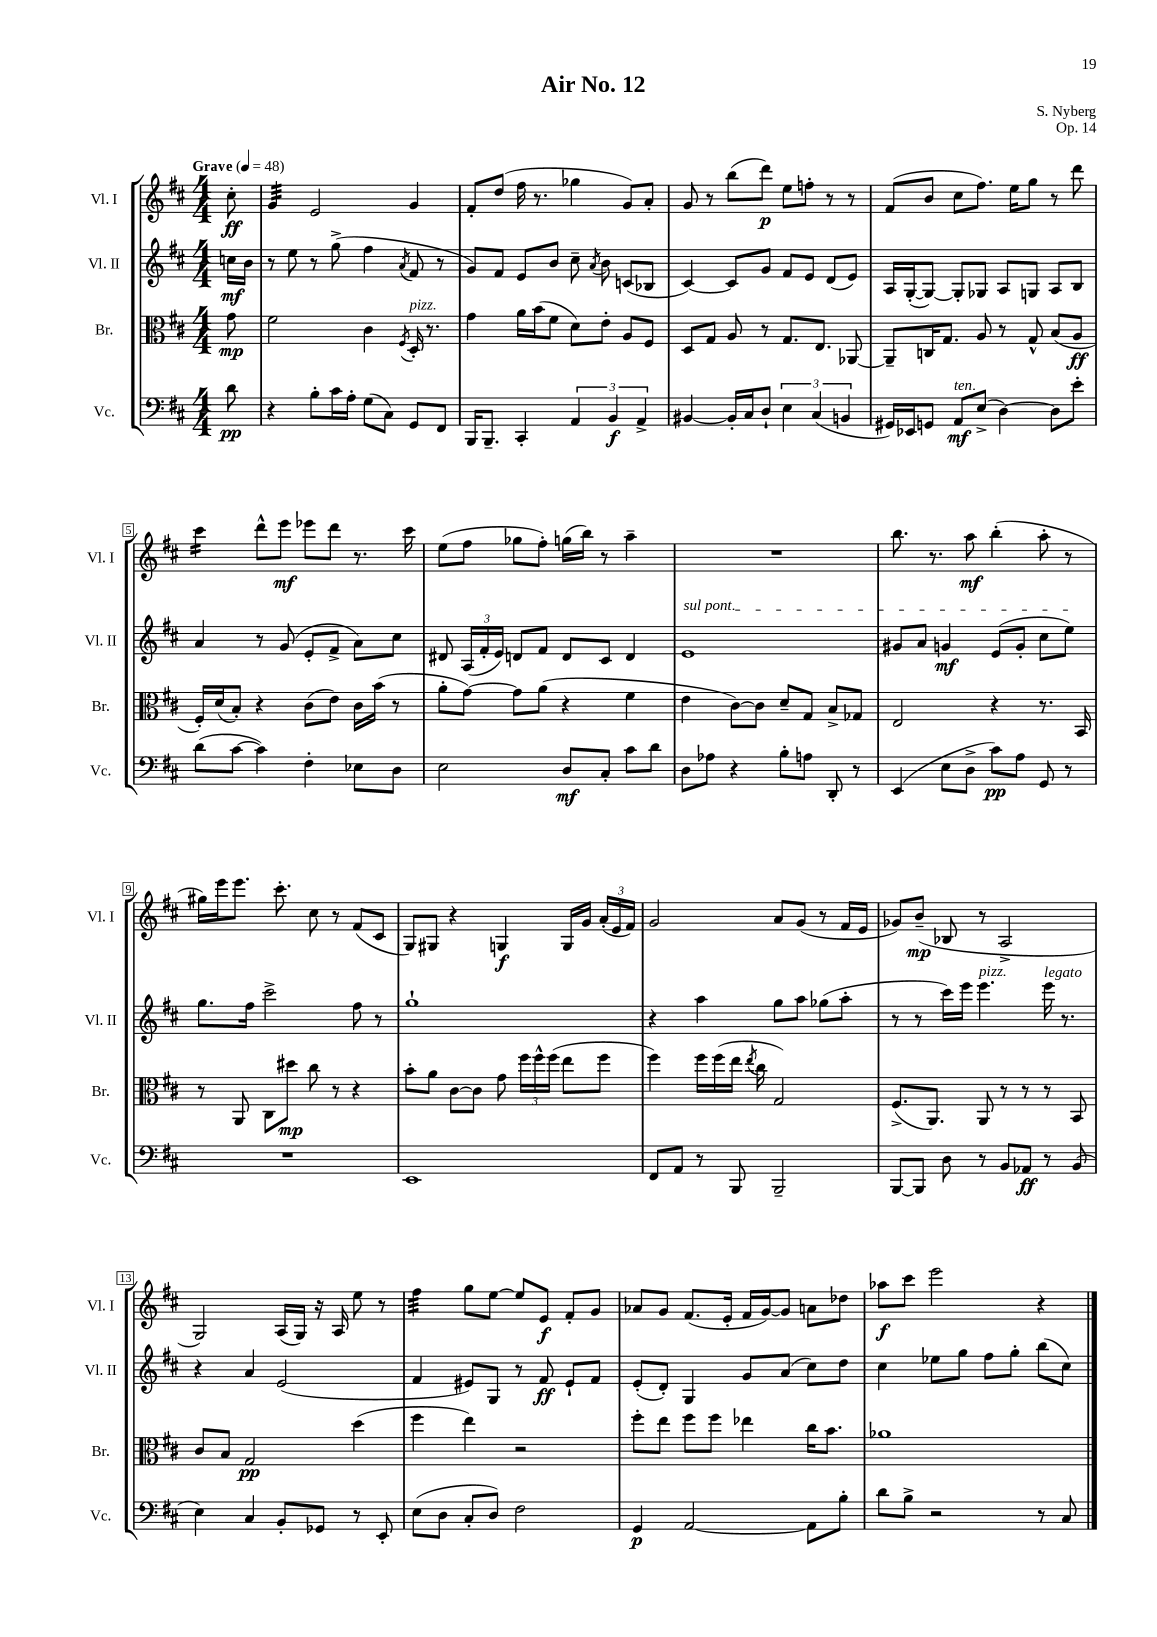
\header { title = "Air No. 12" composer = "S. Nyberg" opus = "Op. 14" }
<<
\new StaffGroup <<
\new Staff = "s0" \with { instrumentName = "Vl. I" shortInstrumentName = "Vl. I" } {
    \clef treble \key d \major \numericTimeSignature \time 4/4 \partial 8 \tempo "Grave" 4 = 48
    \autoBeamOff cis''8-.\ff |
    g'4:32 e'2 g'4 |
    fis'8[-. d''8]( fis''16 r8. ges''4 g'8[) a'8]-. |
    g'8 r8 b''8[( d'''8]\p) e''8[ f''8]-. r8 r8 |
    fis'8[( b'8] cis''8[ fis''8.]) e''16[ g''8] r8 d'''8 |
    cis'''4:16 d'''8[-^ e'''8]\mf ees'''8[ d'''8] r8. cis'''16 |
    e''8[( fis''8] ges''8[ fis''8]-.) g''16[( b''16]) r8 a''4-- |
    R1 |
    b''8. r8. a''8\mf b''4-.( a''8-. r8 |
    gis''16[) e'''16 e'''8.] cis'''8.-. cis''8 r8 fis'8[( cis'8] |
    g8[) gis8] r4 g4\f g16[ g'16] \tuplet 3/2 { a'16[-.( e'16 fis'16]) } |
    g'2 a'8[ g'8]( r8 fis'16[ e'16] |
    ges'8[) b'8]--\mp( bes8 r8 a2-> |
    g2) a16[( g16]) r16 a16 e''8 r8 |
    fis''4:32 g''8[ e''8]~ e''8[ e'8]\f fis'8[-. g'8] |
    aes'8[ g'8] fis'8.[( e'16]-. fis'16[ g'16~) g'8] a'8[ des''8] |
    aes''8[\f cis'''8] e'''2 r4 \bar "|." |
}
\new Staff = "s1" \with { instrumentName = "Vl. II" shortInstrumentName = "Vl. II" } {
    \clef treble \key d \major \numericTimeSignature \time 4/4 \partial 8
    \autoBeamOff c''16[\mf b'16] |
    r8 e''8 r8 g''8->( fis''4 \acciaccatura { a'8 } fis'8 r8 |
    g'8[) fis'8] e'8[ b'8] cis''8-- \acciaccatura { a'8 } b'8 c'8[( bes8] |
    cis'4~) cis'8[ g'8] fis'8[ e'8] d'8[( e'8]) |
    a16[ g16~-.( g8]~) g8[-. ges8] a8[ g8] a8[ b8] |
    a'4 r8 g'8( e'8[-. fis'8]-> a'8[) cis''8] |
    dis'8 \tuplet 3/2 { a16[( fis'16-. e'16]) } d'8[ fis'8] d'8[ cis'8] d'4 |
    \once \override TextSpanner.bound-details.left.text = \markup { \italic "sul pont." } e'1\startTextSpan |
    gis'8[ a'8] g'4\mf e'8[( g'8]-. cis''8[ e''8]\stopTextSpan) |
    g''8.[ fis''16] cis'''2-> fis''8 r8 |
    g''1-! |
    r4 a''4 g''8[ a''8] ges''8[( a''8]-. |
    r8 r8 cis'''16[) e'''16] e'''4.^\markup { \italic "pizz." } e'''16^\markup { \italic "legato" } r8. |
    r4 a'4 e'2( |
    fis'4 eis'8[) g8] r8 fis'8\ff eis'8[-! fis'8] |
    e'8[-.( d'8]-.) g4 g'8[ a'8]( cis''8[) d''8] |
    cis''4 ees''8[ g''8] fis''8[ g''8]-. b''8[( cis''8]) \bar "|." |
}
\new Staff = "s2" \with { instrumentName = "Br." shortInstrumentName = "Br." } {
    \clef alto \key d \major \numericTimeSignature \time 4/4 \partial 8
    \autoBeamOff g'8\mp |
    fis'2 cis'4 \acciaccatura { fis8 } d16-.^\markup { \italic "pizz." } r8. |
    g'4 a'16[ b'16( fis'8] d'8[) e'8]-. a8[ fis8] |
    d8[ g8] a8 r8 g8.[ e8.] aes,8~ |
    aes,8[-- c16 g8.] a8 r8 g8-^ b8[( a8]\ff |
    fis16[-.) d'16( b8]-.) r4 cis'8[( e'8]) cis'16[ b'16]( r8 |
    a'8[-. g'8]~) g'8[ a'8]( r4 fis'4 |
    e'4 cis'8[~) cis'8] d'8[-- g8] b8[-> ges8] |
    e2 r4 r8. b,16 |
    r8 a,8 cis8[ dis''8]\mp cis''8 r8 r4 |
    b'8[-. a'8] cis'8[~ cis'8] g'8 \tuplet 3/2 { fis''16[ fis''16-^ fis''16]( } e''8[ fis''8] |
    fis''4) fis''16[ fis''16( e''16] \acciaccatura { e''8 } cis''16 g2) |
    fis8.[->( a,8.]) a,8 r8 r8 r8 b,8 |
    cis'8[ b8] g2\pp d''4( |
    fis''4 e''4) r2 |
    fis''8[-. e''8] fis''8[ fis''8] ees''4 cis''16[ b'8.] |
    aes'1 \bar "|." |
}
\new Staff = "s3" \with { instrumentName = "Vc." shortInstrumentName = "Vc." } {
    \clef bass \key d \major \numericTimeSignature \time 4/4 \partial 8
    \autoBeamOff d'8\pp |
    r4 b8[-. cis'16 a16]-. g8[( cis8]) g,8[ fis,8] |
    b,,16[ b,,8.]-- cis,4-. \tuplet 3/2 { a,4 b,4\f a,4-> } |
    bis,4~ bis,16[-. cis16 d8]-! \tuplet 3/2 { e4 cis4( b,4 } |
    gis,16[) ees,16 g,8] a,8[\mf^\markup { \italic "ten." } e8]->( d4~) d8[ e'8]-. |
    d'8[( cis'8]~ cis'4) fis4-. ees8[ d8] |
    e2 d8[\mf cis8]-. cis'8[ d'8] |
    d8[ aes8] r4 b8[-. a8] d,8-. r8 |
    e,4( e8[ d8]-> cis'8[\pp) a8] g,8 r8 |
    R1 |
    e,1 |
    fis,8[ a,8] r8 b,,8 b,,2-- |
    b,,8[~ b,,8] d8 r8 b,8[ aes,8]\ff r8 b,8( |
    e4) cis4 b,8[-. ges,8] r8 e,8-. |
    e8[( d8] cis8[-. d8]) fis2 |
    g,4\p a,2~ a,8[ b8]-. |
    d'8[ b8]-> r2 r8 cis8 \bar "|." |
}
>>
>>
\layout { \context { \Score \override BarNumber.stencil = #(make-stencil-boxer 0.1 0.3 ly:text-interface::print) } }
